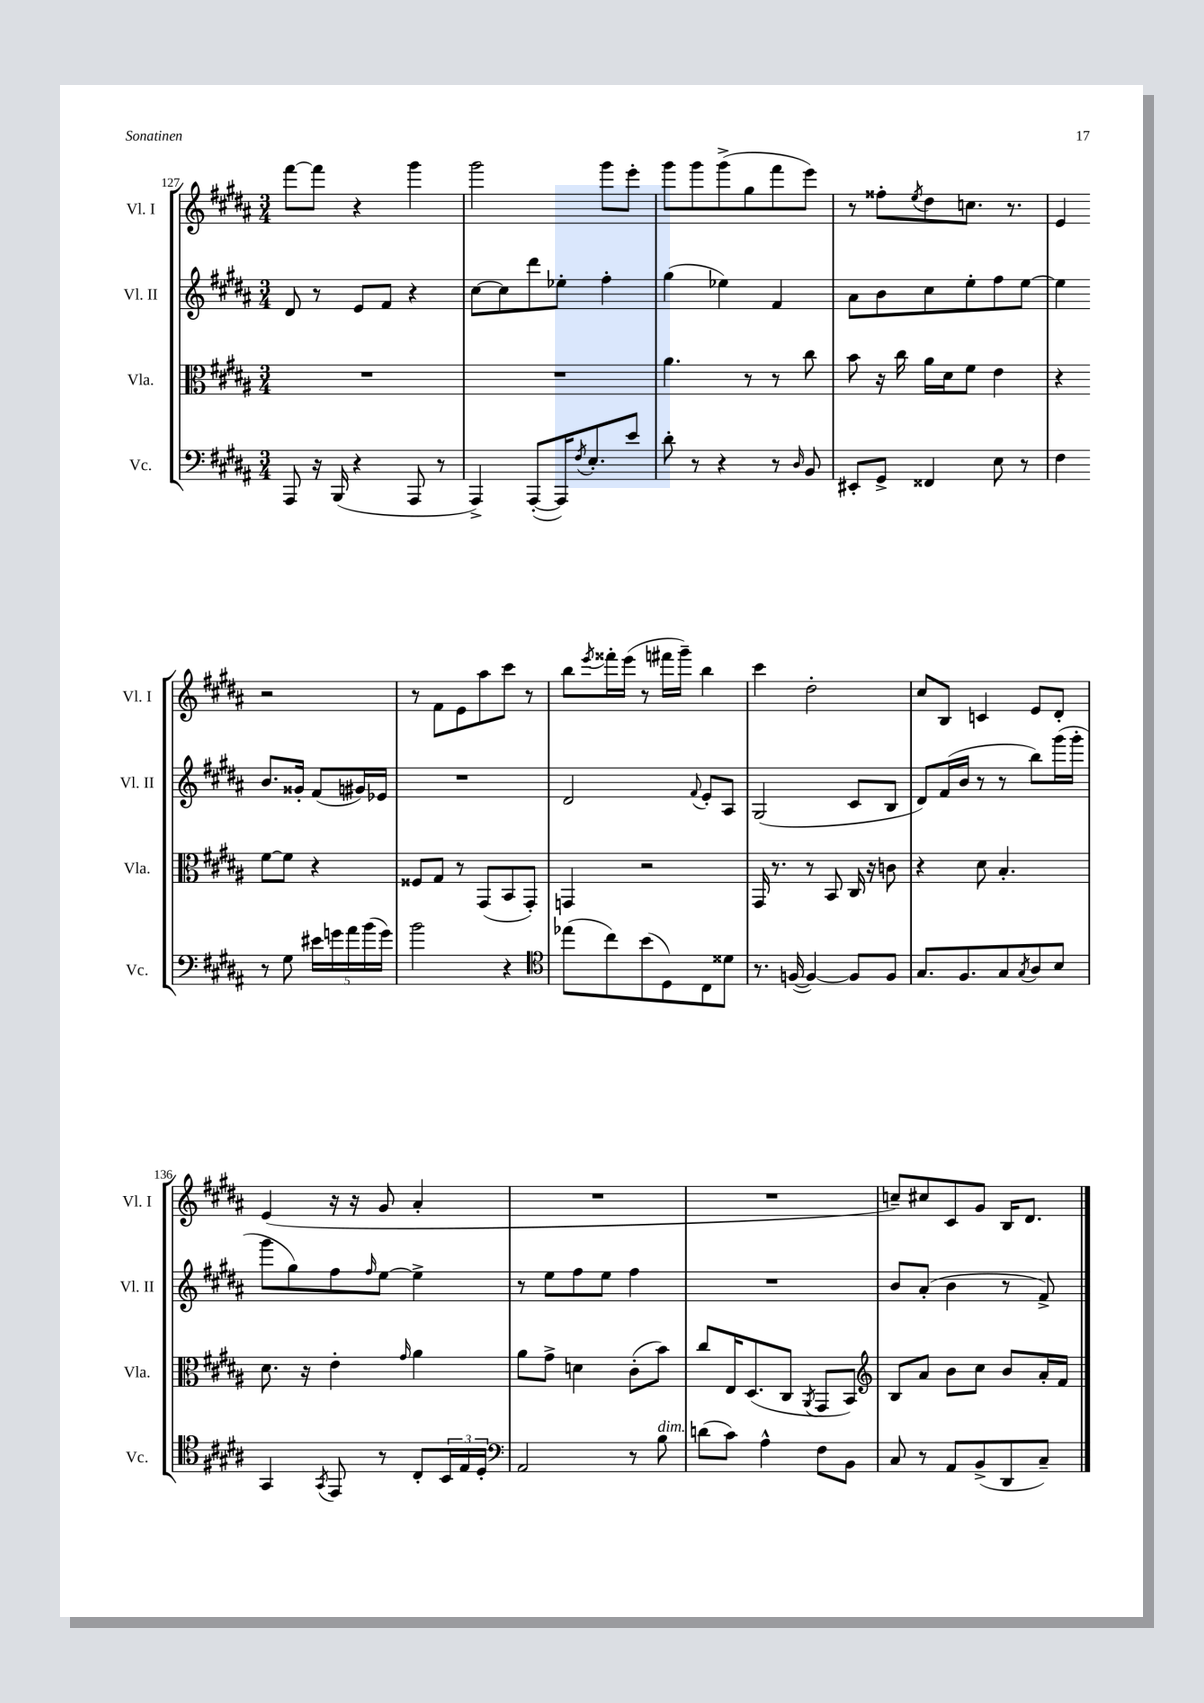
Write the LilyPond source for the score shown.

<<
\new StaffGroup <<
\new Staff = "s0" \with { instrumentName = "Vl. I" shortInstrumentName = "Vl. I" } {
    \clef treble \key b \major \numericTimeSignature \time 3/4
    fis'''8~ fis'''8 r4 gis'''4 |
    gis'''2 gis'''8 e'''8-. |
    gis'''8 gis'''8 gis'''8->( gis''8 fis'''8 e'''8) |
    r8 fisis''8-. \acciaccatura { e''8 } dis''8 c''8. r8. |
    e'4 r2 |
    r8 fis'8 e'8 ais''8 cis'''8 r8 |
    b''8 \acciaccatura { e'''8 } fisis'''16-. e'''16( r8 fis'''16 gis'''16--) b''4 |
    cis'''4 dis''2-. |
    cis''8 b8 c'4 e'8 dis'8-. |
    e'4( r16 r16 gis'8 ais'4-. |
    R2. |
    R2. |
    c''8--) cis''8 cis'8 gis'8 b16 dis'8. \bar "|." |
}
\new Staff = "s1" \with { instrumentName = "Vl. II" shortInstrumentName = "Vl. II" } {
    \clef treble \key b \major \numericTimeSignature \time 3/4
    dis'8 r8 e'8 fis'8 r4 |
    cis''8~ cis''8 dis'''8 ees''8-. fis''4-. |
    gis''4( ees''4) fis'4 |
    ais'8 b'8 cis''8 e''8-. fis''8 e''8~ |
    e''4 b'8. gisis'16-. fis'8( gis'16) ees'16 |
    R2. |
    dis'2 \appoggiatura { fis'8 } e'8-. ais8 |
    gis2( cis'8 b8 |
    dis'8) fis'16( b'16 r8 r8 b''8) gis'''16( gis'''16-. |
    gis'''8 gis''8) fis''8 \grace { fis''16 } e''8~ e''4-> |
    r8 e''8 fis''8 e''8 fis''4 |
    R2. |
    b'8 ais'8-.( b'4 r8 fis'8->) \bar "|." |
}
\new Staff = "s2" \with { instrumentName = "Vla." shortInstrumentName = "Vla." } {
    \clef alto \key b \major \numericTimeSignature \time 3/4
    R2. |
    R2. |
    ais'4. r8 r8 cis''8 |
    b'8 r16 cis''16 ais'16 dis'16 fis'8 e'4 |
    r4 fis'8~ fis'8 r4 |
    fisis8 gis8 r8 gis,8( b,8 gis,8-.) |
    g,4 r2 |
    gis,16 r8. r8 b,8 cis16 r16 c'8 |
    r4 dis'8 b4.-. |
    dis'8. r16 e'4-. \grace { gis'16 } ais'4 |
    ais'8 gis'8-> d'4 cis'8-.( b'8) |
    cis''8 e16 dis8.( cis8 \acciaccatura { ais,8 } gis,8 b,8) |
    \clef treble b8 ais'8 b'8 cis''8 b'8 ais'16-. fis'16 \bar "|." |
}
\new Staff = "s3" \with { instrumentName = "Vc." shortInstrumentName = "Vc." } {
    \clef bass \key b \major \numericTimeSignature \time 3/4
    ais,,8 r16 b,,16( r4 ais,,8 r8 |
    ais,,4->) ais,,8~-.( ais,,16) \acciaccatura { fis8 } e8.-. e'8 |
    dis'8-. r8 r4 r8 \grace { dis16 } b,8 |
    eis,8-. gis,8-> fisis,4 e8 r8 |
    fis4 r8 gis8 \tuplet 5/4 { eis'16 g'16 ais'16 b'16( g'16) } |
    b'2 r4 |
    \clef tenor ees''8( cis''8) b'8( dis8) cis8 disis'8 |
    r8. f16~( f4~) f8 f8 |
    gis8. fis8. gis8 \acciaccatura { gis8 } ais8 b8 |
    gis,4 \acciaccatura { gis,8 } e,8 r8 cis8-. \tuplet 3/2 { b,16 e16 dis16-. } |
    \clef bass ais,2 r8 b8^\markup { \italic "dim." } |
    d'8( cis'8) ais4-^ fis8 b,8 |
    cis8 r8 ais,8 b,8->( dis,8 cis8--) \bar "|." |
}
>>
>>
\layout { \context { \Score currentBarNumber = #127 } }
